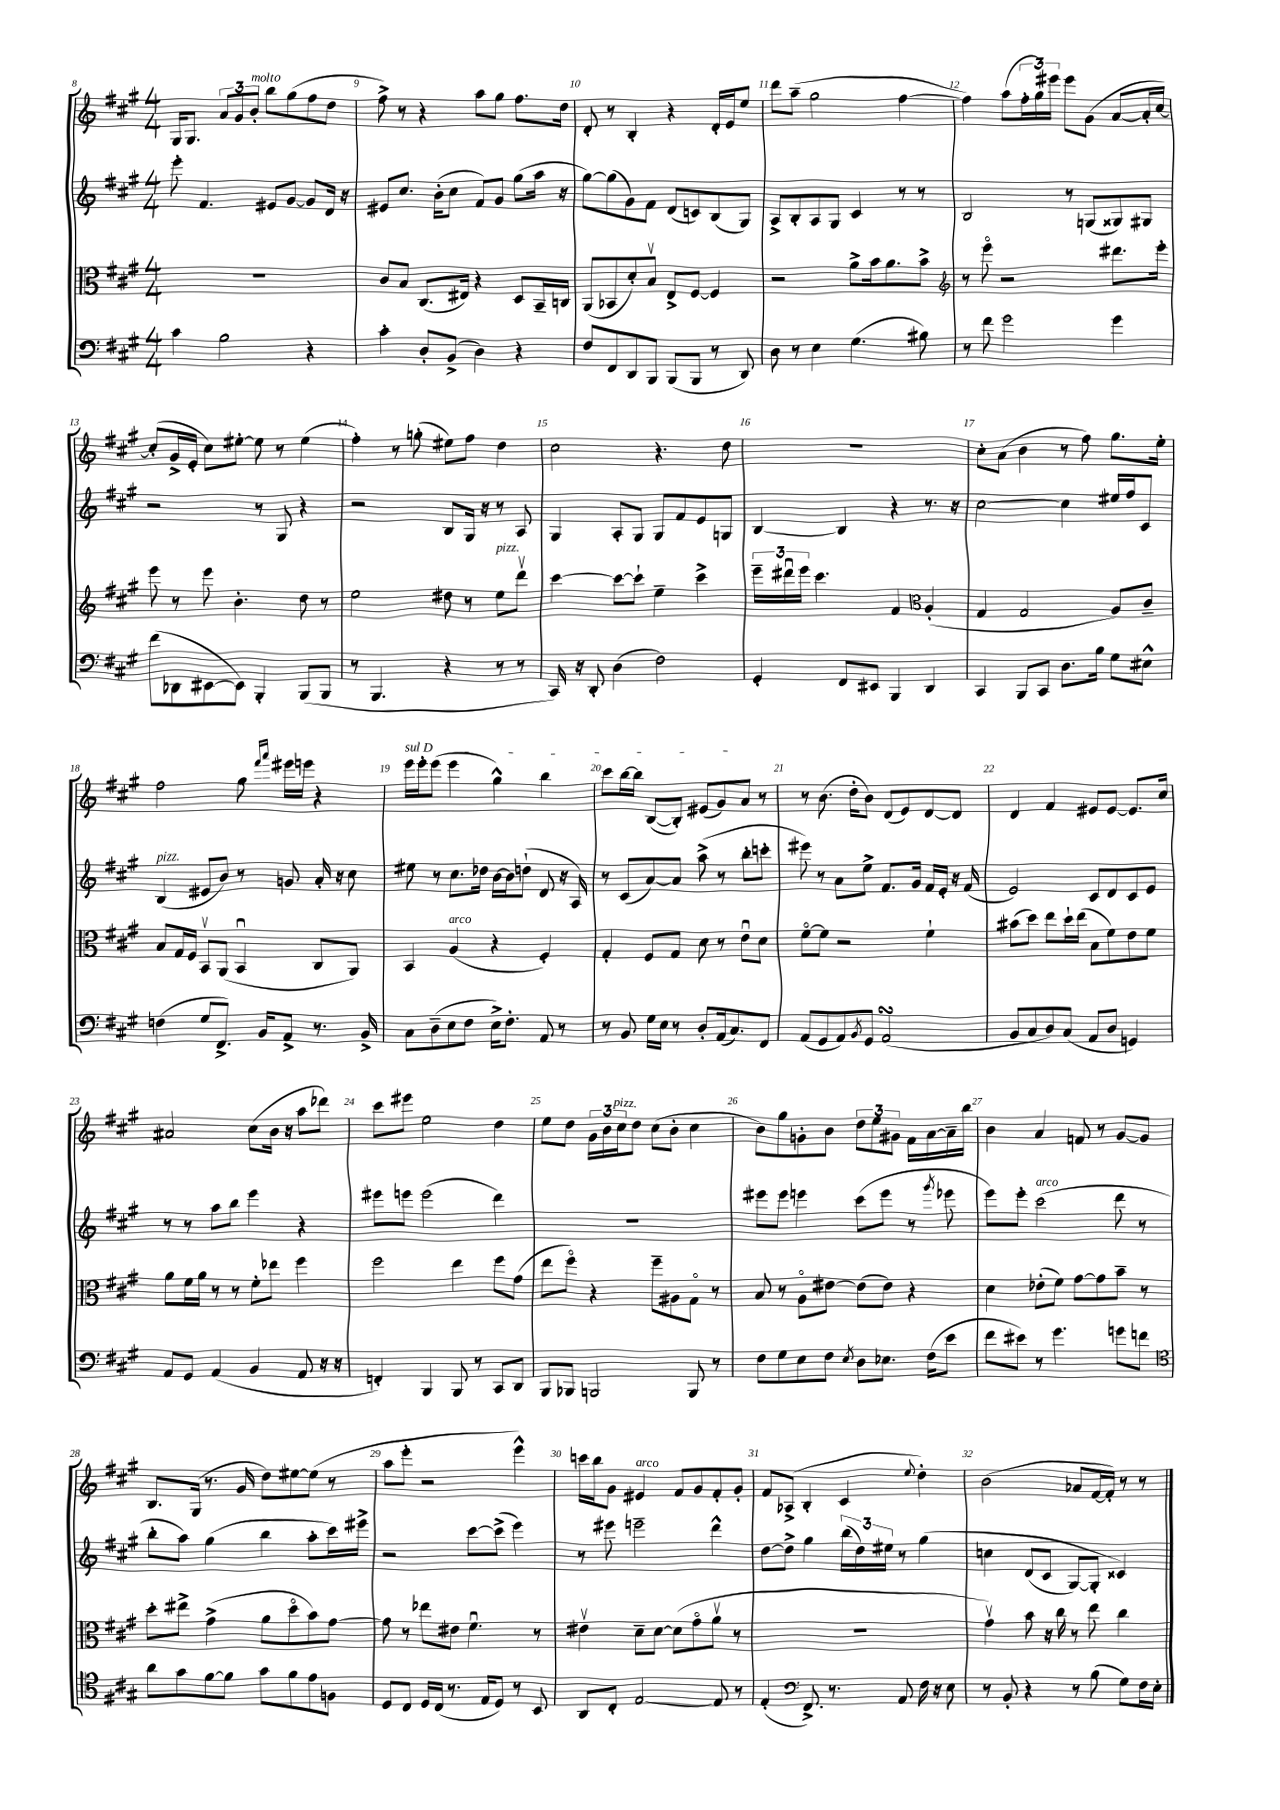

**kern	**kern	**kern	**kern
*part4	*part3	*part2	*part1
*staff4	*staff3	*staff2	*staff1
*clefF4	*clefC3	*clefG2	*clefG2
*k[f#c#g#]	*k[f#c#g#]	*k[f#c#g#]	*k[f#c#g#]
*M4/4	*M4/4	*M4/4	*M4/4
=8	=8	=8	=8
4c#\	1r	8eee'\	16G#/KL
.	.	.	8.G#/J
.	.	4.f#/	.
2B\	.	.	12a/L
.	.	.	12g#/
!	!	!	!LO:TX:a:i:t=molto
.	.	.	12b'/J
.	.	8e#X/L	8bb\L
.	.	[8g#/J	(8gg#\
4r	.	8g#/L]	8ff#\
.	.	16d/Jk	8dd\J
.	.	16r	.
=9	=9	=9	=9
4c#'\	8c#/L	8e#X/L	8ff#^\)
.	8B/J	8.cc#/J	8r
8D'/L	(8.C#/L	.	4r
.	.	(16b'\KL	.
(8BB^/J	.	8cc#\J	.
.	16E#X/Jk)	.	.
4D\)	4r	8f#/L)	8aa\L
.	.	8g#/J	8gg#\J
4r	8D/L	(8gg#\L	8.ff#\L
.	16BB~/L	16aa\Jk	.
.	16Cn/JJ	16r	16dd\Jk
=10	=10	=10	=10
8F#/L	(8AA/L	[8gg#\L)	8d'/
8FF#/	8BB-X/	(8gg#\]	8r
8DD/	8d'/)	8g#\)	4B'/
8BBB/J	8Bv/J	8f#\J	.
(8BBB/L	8E^/L	(8d/L	4r
8BBB/J	[8F#/J	8cn/)	.
8r	4F#/]	(8B/	16d'/LL
.	.	.	16e/J
8DD/)	.	8G#/J)	8ee/J
=11	=11	=11	=11
8D\	2r	8A^/L	8ddd\L
8r	.	8B'/	(8aa~\J
4E\	.	8A/	2gg#\
.	.	8G#/J	.
(4.G#\	8a^\L	4c#/	.
.	16b\k	.	.
.	8.a\	.	.
.	.	8r	[4ff#\
8B#X\)	8b^\J	8r	.
=12	=12	=12	=12
*	*clefG2	*	*
8r	8r	2B/	4ff#\])
8f#\	8eee\	.	.
2g#\	2r	.	(8aa\L
.	.	.	24ff#'\L
.	.	.	24gg#\)
.	.	.	24eee#X\JJ
.	.	8r	8eee#\L
.	.	(8Gn/L	(8g#\J
4g#\	8.ddd#X\L	8G##X/)	[8a/L
.	.	8G#X/J	16a'/L]
.	16eee'\Jk	.	[16cc#/JJ)
!!LO:LB:g=z
=13	=13	=13	=13
(8f#\L	8eee\	2r	(8cc#'/L]
8DD-X\	8r	.	16g#^/L
.	.	.	16e'/JJ
[8EE#X\	8eee\	.	8cc#\L)
8EE#\J])	4.b'\	.	[8ee#X'\J
4BBB'/	.	8r	8ee#\]
.	.	8G#/	8r
(8BBB/L	8dd\	4r	(4ee#\
8BBB/J	8r	.	.
=14	=14	=14	=14
8r	2ee\	2r	4ff#'\)
4.BBB/	.	.	.
.	.	.	8r
.	.	.	(8ggn'\
4r	8dd#X\	8B/L	8ee#X\L)
.	8r	16G#/Jk	8ff#\J
.	.	16r	.
!	!LO:TX:a:i:t=pizz.	!	!
8r	8ee\L	8r	4dd\
8r	8dddv\J	8A/	.
=15	=15	=15	=15
16CC#/)	[4ccc#\	4G#/	2cc#\
16r	.	.	.
8DD'/	.	.	.
(4D\	8ccc#\L_	8A'/L	.
.	8ccc#`\J]	8G#/J	.
2F#\)	4ee~\	8G#/L	4.r
.	.	8f#/	.
.	4ccc#^\	8e/	.
.	.	8Gn/J	8dd\
=16	=16	=16	=16
4GG#'/	24eee~\LL	[4B/	1r
.	24ddd#Xu\	.	.
.	24eee\JJ	.	.
.	4.ccc#\	.	.
8FF#/L	.	4B/]	.
8EE#X/J	.	.	.
4BBB/	4f#/	4r	.
*	*clefC3	*	*
4DD/	(4A'/	8.r	.
.	.	16r	.
=17	=17	=17	=17
4CC#/	4G#/	[2cc#\	8cc#'\L
.	.	.	(8a\J
8BBB/L	2G#/	.	4b\
8CC#/J	.	.	.
8.D\L	.	4cc#\]	8r
.	.	.	8ff#\)
16B\Jk	.	.	.
8G#\L	8A/L)	16ee#X/LL	8.gg#\L
.	.	16ff#/J	.
8E#X^^\J	8c#~/J	8c#/J	.
.	.	.	16ee'\Jk
!!LO:LB:g=z
=18	=18	=18	=18
!	!	!LO:TX:a:i:t=pizz.	!
(4Fn\	8B/L	(4B/	2ff#\
.	16G#/L	.	.
.	16F#/JJ	.	.
8G#/L	8BBv/L	8e#X/L	.
8.FF#^/J)	(8AA/J	8b/J)	.
.	4BBu/	8r	8gg#\
16BB/KL	.	.	.
.	.	.	16qqfff#/LL
.	.	.	16qqaaa/JJ
8AA^/J	.	8gn/	16eee#X\LL
.	.	.	16eeen\JJ
8.r	8C#/L	16a'/	4r
.	.	16r	.
.	8AA/J)	8cc#\	.
16BB^/	.	.	.
=19	=19	=19	=19
!	!	!	!LO:TX:a:i:t=sul D
8C#\L	4BB/	8ee#X\	16eee\LL
.	.	.	16eee'\J
(8D~\	.	8r	(8eee\J
!	!LO:TX:a:i:t=arco	!	!
8E\	(4A/	8.cc#\L	4eee\
8F#\J	.	.	.
.	.	16dd-X\Jk	.
16E^\KL)	4r	[16b\LL	4gg#^^\)
8.F#'\J	.	16b\J]	.
.	.	(8ddn`\J	.
8AA/	4F#'/)	8d/	4bb\
8r	.	16r	.
.	.	16A/)	.
=20	=20	=20	=20
8r	4G#'/	8r	8ccc#\L
8BB/	.	(8c#/L	[16bb\L
.	.	.	16bb\JJ]
16G#\LL	8F#/L	[8a/)	([8B/L
16E\JJ	.	.	.
8r	8G#/J	8a/J]	8B'/J])
8D'/L	8d\	(8aa^\	(8e#X/L
(16AA/k	8r	8r	8g#/)
8.C#/)	.	.	.
.	8eu\L	8bb'\L	8a/J
8FF#/J	8d\J	8cccn'\J	8r
=21	=21	=21	=21
(8AA/L	[8f#\L	8eee#X\)	8r
8GG#/	8f#\J]	8r	(8.b\
8AA/)	2r	8a\L	.
.	.	.	16dd'\KL
8qBB/	.	.	.
8GG#/J	.	8ee^\J	8b\J)
(2AAsSSs/	.	8.f#/L	(8d/L
.	.	.	8e/)
.	.	16g#/Jk	.
.	4f#`\	16f#/LL	[8d/
.	.	16e'/JJ	.
.	.	16r	8d/J]
.	.	(16f#/	.
=22	=22	=22	=22
8BB/L	(8b#X\L	2e/)	4d/
8C#/	8dd\J)	.	.
8D/)	8ee\L	.	4f#/
(8C#/J	16dd`\L	.	.
.	(16ee\JJ	.	.
8AA/L	8B\L	8c#/L	8e#X/L
8D/J	8f#\)	8d/	[8e#/J
4GGn/)	8e\	8c#/	8.e#/L]
.	8f#\J	8e/J	.
.	.	.	16cc#/Jk
!!LO:LB:g=z
=23	=23	=23	=23
8AA/L	8a\L	8r	2a#X/
8GG#/J	16f#\L	8r	.
.	16a\JJ	.	.
(4AA/	8r	8aa\L	.
.	8r	8bb\J	.
4BB/	8f#'\L	4eee\	(8cc#\L
.	8ee-X\J	.	16b\Jk
.	.	.	16r
8AA/	4ff#\	4r	8aa\L
16r	.	.	8ddd-X\J)
16r	.	.	.
=24	=24	=24	=24
4FFn'/)	2ff#\	8eee#X\L	8ccc#\L
.	.	8eeen\J	8eee#X\J
4BBB/	.	(2eee\	2ee\
8BBB/	4ee\	.	.
8r	.	.	.
8CC#/L	8ff#\L	4ddd\)	4dd\
8DD/J	(8g#\J	.	.
=25	=25	=25	=25
8BBB/L	8ee\L	1r	8ee\L
8BBB-X/J	8ff#\J)	.	8dd\J
2BBBn/	4r	.	24g#\LL
.	.	.	24b\
!	!	!	!LO:TX:a:i:t=pizz.
.	.	.	24cc#\J
.	.	.	8dd\J
.	8ff#~\L	.	(8cc#\L
.	8A#X\	.	8b'\J
8BBB/	8G#\J	.	4cc#\
8r	8r	.	.
=26	=26	=26	=26
8F#\L	8B/	8eee#X\L	8b\L)
8G#\	8r	8eee#\J	8gg#\
8E\	8A\L	4eeen\	8gn'\
8F#\J	[8e#X\J	.	8b\J
8qE/	.	.	.
8D\L	(8e#\L]	(8ccc#\L	12dd\L
.	.	.	12ee\
8.E-X\J	8e#\J)	8eee\J	.
.	.	.	12g#X\J
.	4r	8r	16f#\LL
(16F#\KL	.	.	[16a\
.	.	8qggg#/	.
8e\J	.	8eee-X\	16a~\]
.	.	.	16bb\JJ
=27	=27	=27	=27
8f#\L	4d\	8eee\L)	4b\
8e#X\J)	.	8eee'\J	.
!	!	!LO:TX:a:i:t=arco	!
8r	(8e-X'\L	(2ccc#\	4a/
4.g#\	8f#\J)	.	.
.	[8g#\L	.	8fn/
.	8g#\]	.	8r
8gn\L	8b~\J	8ddd\	[8g#/L
8fn\J	8r	8r	8g#/J]
!!LO:LB:g=z
=28	=28	=28	=28
*clefC4	*	*	*
8a\L	8dd'\L	8bb'\L	8.B/L
8g#\	8ee#X^\J	8aa\J)	.
.	.	.	(16G#/Jk
[8f#\	(4g#^\	(4gg#\	8.r
8f#\J]	.	.	.
.	.	.	16g#/
8g#\L	8a\L	4bb\	8dd\L)
8f#\	8dd\	.	[8ee#X\
8e\	8b\)	8aa'\L	(8ee#\J]
8Fn\J	[8g#\J	16ccc#\L)	8r
.	.	16eee#X^\JJ	.
=29	=29	=29	=29
8D/L	8g#\]	2r	8aa\L
8C#/J	8r	.	8eee'\J
16D/LL	8ee-X\L	.	2r
(16C#/JJ	.	.	.
8.r	8e#X\J	.	.
.	4.f#u\	[8ccc#\L	.
16E/KL	.	.	.
8D/J)	.	(8ccc#^\J]	.
8r	.	4eee\)	4eee^^\)
8BB/	8r	.	.
=30	=30	=30	=30
8AA/L	4e#Xv\	8r	16cccn\LL
.	.	.	16bb\J
8C#'/J	.	8eee#X\	8g#\J
!	!	!	!LO:TX:a:i:t=arco
[2E/	8d~\L	2eeen~\	4e#X/
.	[8d\J	.	.
.	(8d\L]	.	8f#/L
.	8g#\	.	8g#/
8E/]	8av\J	4ddd^^\	8f#'/
8r	8r	.	8g#'/J
=31	=31	=31	=31
(4E'/	1r	[8dd\L	8f#/L
.	.	8dd^\J]	(8A-X^/J
*clefF4	*	*	*
8.FF#^/)	.	4gg#\	4B'/
8.r	.	.	.
.	.	(24bb\LL	4c#/
.	.	24dd\)	.
.	.	24ee#X\JJ	.
8AA/	.	8r	.
.	.	.	8qqee/
16F#\	.	(4gg#\	4dd'\)
16r	.	.	.
8E\	.	.	.
=32	=32	=32	=32
8r	4g#v\)	4ccn\	(2b\
8BB'/	.	.	.
4r	8b\	(8d/L	.
.	16r	8c#/J	.
.	16cc#\	.	.
8r	8r	[8G#/L)	8a-X/L
(8B\	8ee\	8G#'/J]	[16f#/L
.	.	.	16f#'/JJ])
8G#\L)	4cc#\	4c##X/)	8r
16F#\L	.	.	8r
16E'\JJ	.	.	.
==	==	==	==
*-	*-	*-	*-
